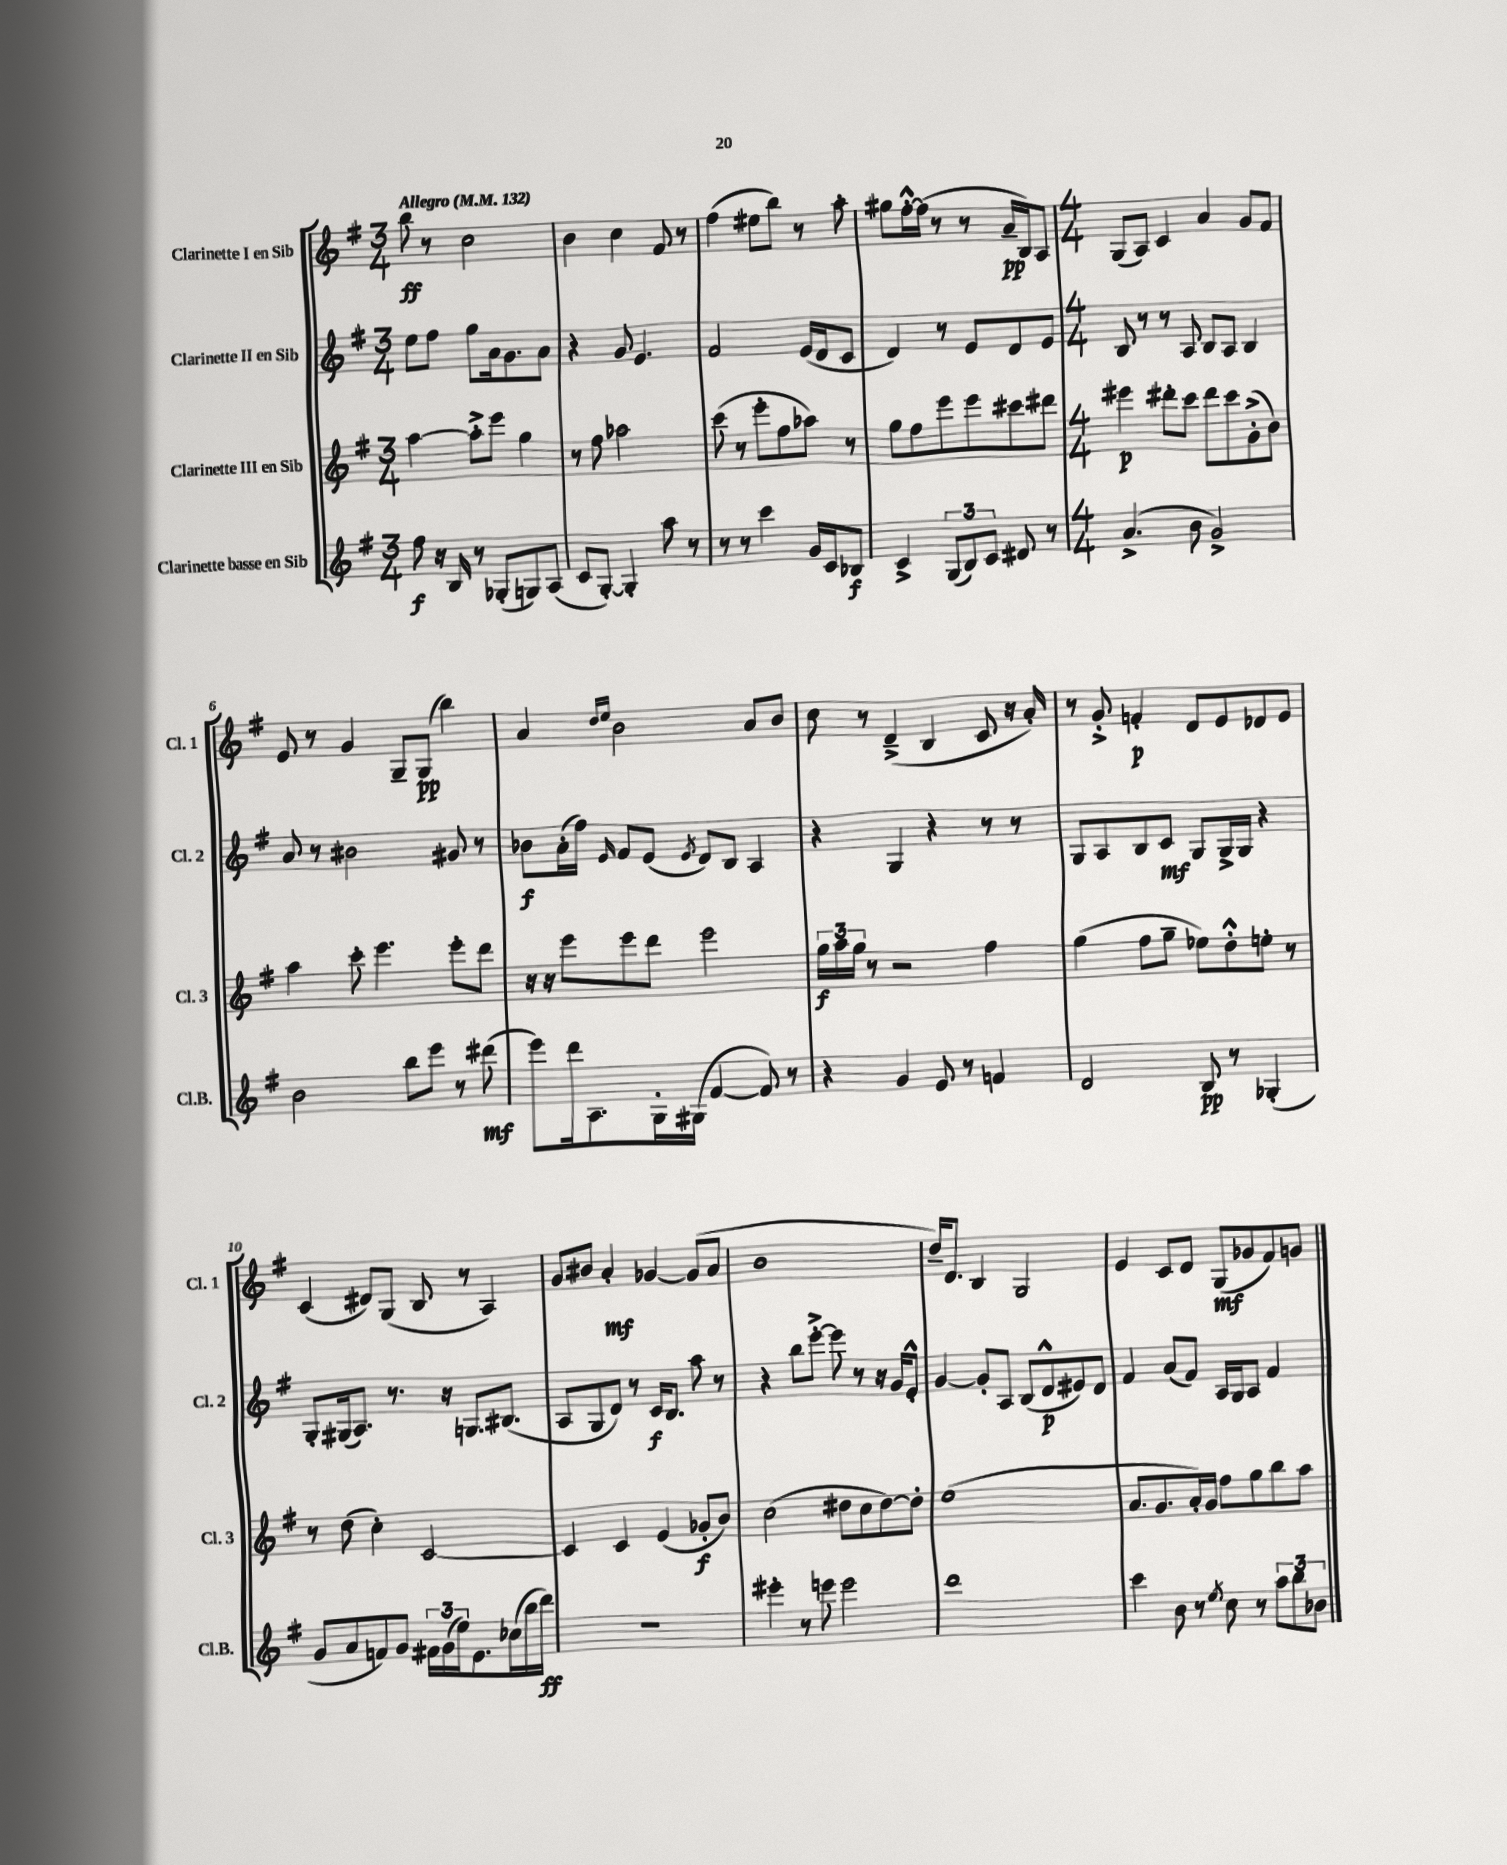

**kern	**dynam	**kern	**dynam	**kern	**dynam	**kern	**dynam
*part4	*part4	*part3	*part3	*part2	*part2	*part1	*part1
*staff4	*staff4	*staff3	*staff3	*staff2	*staff2	*staff1	*staff1
*I"Clarinette basse en Sib	*	*I"Clarinette III en Sib	*	*I"Clarinette II en Sib	*	*I"Clarinette I en Sib	*
*I'Cl.B.	*	*I'Cl. 3	*	*I'Cl. 2	*	*I'Cl. 1	*
*clefG2	*	*clefG2	*	*clefG2	*	*clefG2	*
*k[f#]	*	*k[f#]	*	*k[f#]	*	*k[f#]	*
*M3/4	*	*M3/4	*	*M3/4	*	*M3/4	*
*MM132	*	*MM132	*	*MM132	*	*MM132	*
=1	=1	=1	=1	=1	=1	=1	=1
!	!	!	!	!	!	!LO:TX:a:B:t=Allegro	!
8ff#\	f	[4aa\	.	8ee\L	.	8bb\	ff
16r	.	.	.	8ff#\J	.	8r	.
16B/	.	.	.	.	.	.	.
8r	.	8aa'^\L]	.	8gg\L	.	2cc\	.
(8G-X'/L	.	8eee\J	.	16a\k	.	.	.
.	.	.	.	8.g\	.	.	.
8Gn/)	.	4gg\	.	.	.	.	.
(8A/J	.	.	.	8a\J	.	.	.
=2	=2	=2	=2	=2	=2	=2	=2
8c/L	.	8r	.	4r	.	4b\	.
[8G'/J)	.	8ff#\	.	.	.	.	.
4G'/]	.	2aa-X\	.	8g/	.	4cc\	.
.	.	.	.	4.e/	.	.	.
8aa\	.	.	.	.	.	8f#/	.
8r	.	.	.	.	.	8r	.
=3	=3	=3	=3	=3	=3	=3	=3
8r	.	(8ccc\	.	2f#/	.	(4ff#\	.
8r	.	8r	.	.	.	.	.
4ccc\	.	8eee'\L	.	.	.	8ee#X\L	.
.	.	8ff#\	.	.	.	8bb\J)	.
16g/LL	.	8aa-X\J)	.	(16e/LL	.	8r	.
16c/J	.	.	.	16d/J	.	.	.
8B-X/J	f	8r	.	8c/J	.	8aa'\	.
=4	=4	=4	=4	=4	=4	=4	=4
4c^/	.	8gg\L	.	4d/)	.	8gg#X\L	.
.	.	8ff#\	.	.	.	[16ff#'^^\L	.
.	.	.	.	.	.	(16ff#\JJ]	.
(12G/L	.	8eee\	.	8r	.	8r	.
12B/)	.	.	.	.	.	.	.
.	.	8eee\	.	8e/L	.	8r	.
12c/J	.	.	.	.	.	.	.
8d#X/	.	8ccc#X\	.	8d/	.	16a~/LL	pp
.	.	.	.	.	.	16B/J)	.
8r	.	8ddd#X\J	.	8e/J	.	8A/J	.
=5	=5	=5	=5	=5	=5	=5	=5
*M4/4	*	*M4/4	*	*M4/4	*	*M4/4	*
(4.a^/	.	4eee#X\	p	8B/	.	(8G/L	.
.	.	.	.	8r	.	8A/J)	.
.	.	8ddd#X'\L	.	8r	.	4c/	.
8b\	.	8ccc\J	.	8A/	.	.	.
2g^/)	.	8ddd#\L	.	8B/L	.	4a/	.
.	.	8ccc\	.	8A/J	.	.	.
.	.	(8g'^\	.	4B/	.	8g/L	.
.	.	8b\J)	.	.	.	8f#/J	.
!!LO:LB:g=z
=6	=6	=6	=6	=6	=6	=6	=6
2b\	.	4aa\	.	8a/	.	8e/	.
.	.	.	.	8r	.	8r	.
.	.	8ccc'\	.	2b#X\	.	4g/	.
.	.	4.eee\	.	.	.	.	.
8bb\L	.	.	.	.	.	8G~/L	.
8eee\J	.	.	.	.	.	(8G/J	pp
8r	.	8eee'\L	.	8g#X/	.	4bb\)	.
(8ddd#X\	mf	8ddd\J	.	8r	.	.	.
=7	=7	=7	=7	=7	=7	=7	=7
8eee\L)	.	16r	.	8b-X\L	f	4a/	.
.	.	16r	.	.	.	.	.
16ddd\k	.	8eee\L	.	(16a'\L	.	.	.
8.A\	.	.	.	16ff#\JJ)	.	.	.
.	.	.	.	.	.	16qqdd/LL	.
.	.	.	.	16qqe/	.	16qqee/JJ	.
.	.	8eee\	.	8f#/L	.	2b\	.
16G'\L	.	8ddd\J	.	(8e/J	.	.	.
(16G#X\JJ	.	.	.	.	.	.	.
.	.	.	.	8qe/	.	.	.
[4f#/	.	2eee\	.	8d/L)	.	.	.
.	.	.	.	8B/J	.	.	.
8f#/])	.	.	.	4A/	.	8a/L	.
8r	.	.	.	.	.	8b/J	.
=8	=8	=8	=8	=8	=8	=8	=8
4r	.	24gg\LL	f	4r	.	8cc\	.
.	.	24aa\	.	.	.	.	.
.	.	24gg\JJ	.	.	.	.	.
.	.	8r	.	.	.	8r	.
4g/	.	2r	.	4G/	.	(4d~^/	.
8e/	.	.	.	4r	.	4B/	.
8r	.	.	.	.	.	.	.
4fn/	.	4ff#\	.	8r	.	8c/	.
.	.	.	.	8r	.	16r	.
.	.	.	.	.	.	16a'/)	.
=9	=9	=9	=9	=9	=9	=9	=9
2d/	.	(4gg\	.	8G/L	.	8r	.
.	.	.	.	8A/	.	8g'^/	.
.	.	8ff#\L	.	8B/	.	4fn'/	p
.	.	8gg~\J	.	8c/J	mf	.	.
8B/	pp	8ee-X\L)	.	8G/L	.	8d/L	.
8r	.	8dd'^^\	.	16G^/L	.	8e/	.
.	.	.	.	16G/JJ	.	.	.
(4G-X'/	.	8een'\J	.	4r	.	8d-X/	.
.	.	8r	.	.	.	8e/J	.
!!LO:LB:g=z
=10	=10	=10	=10	=10	=10	=10	=10
8g/L	.	8r	.	8G'/L	.	(4c/	.
8a/	.	(8dd\	.	(16G#X/k	.	.	.
.	.	.	.	8.A/J)	.	.	.
8fn/)	.	4cc'\)	.	.	.	8d#X/L)	.
8g/J	.	.	.	8.r	.	(8G/J	.
24f#X\LL	.	[2c/	.	.	.	8B/	.
(24g\	.	.	.	.	.	.	.
.	.	.	.	16r	.	.	.
24ee\J)	.	.	.	.	.	.	.
8.e\	.	.	.	8.Gn/L	.	8r	.
.	.	.	.	.	.	4A/)	.
(16cc-X\L	.	.	.	(8.B#X/J	.	.	.
16bb\	.	.	.	.	.	.	.
16ddd\JJ)	ff	.	.	.	.	.	.
=11	=11	=11	=11	=11	=11	=11	=11
1r	.	4c/]	.	8A/L	.	8g/L	.
.	.	.	.	8G/	.	8b#X/J	.
.	.	4c/	.	8d/J)	.	4a'/	mf
.	.	.	.	8r	.	.	.
.	.	(4e/	.	16c/KL	f	[4g-X/	.
.	.	.	.	8.B/J	.	.	.
.	.	8g-X'/L	f	8aa\	.	(8g-/L]	.
.	.	8b/J)	.	8r	.	8a/J	.
=12	=12	=12	=12	=12	=12	=12	=12
4eee#X'\	.	(2cc\	.	4r	.	1b	.
8r	.	.	.	8bb\L	.	.	.
8eeen\	.	.	.	[8eee'^\J	.	.	.
2eee\	.	8dd#X\L	.	8eee\]	.	.	.
.	.	8cc\	.	8r	.	.	.
.	.	[8dd#\)	.	16r	.	.	.
.	.	.	.	16g/KL	.	.	.
.	.	8dd#'\J]	.	8e'^^/J	.	.	.
=13	=13	=13	=13	=13	=13	=13	=13
1ddd	.	(1ee	.	[4g/	.	16dd~/KL)	.
.	.	.	.	.	.	8.d/J	.
.	.	.	.	8g'/L]	.	4B/	.
.	.	.	.	8A/J	.	.	.
.	.	.	.	(8B/L	.	2G/	.
.	.	.	.	8d^^/	p	.	.
.	.	.	.	8e#X/)	.	.	.
.	.	.	.	8d/J	.	.	.
=14	=14	=14	=14	=14	=14	=14	=14
4ccc\	.	8.a/L	.	4f#/	.	4e/	.
.	.	8.g/	.	.	.	.	.
8b\	.	.	.	(8a/L	.	8c/L	.
8r	.	16a'/L)	.	8f#/J)	.	8d/J	.
.	.	16g/JJ	.	.	.	.	.
8qee/	.	.	.	.	.	.	.
8cc\	.	8ff#\L	.	16A/LL	.	(8G/L	mf
.	.	.	.	16G/J	.	.	.
8r	.	8gg\	.	8A/J	.	8g-X/	.
12aa\L	.	8bb\	.	4f#/	.	8f#/)	.
12bb\	.	.	.	.	.	.	.
.	.	8aa\J	.	.	.	8gn/J	.
12b-X\J	.	.	.	.	.	.	.
==	==	==	==	==	==	==	==
*-	*-	*-	*-	*-	*-	*-	*-
